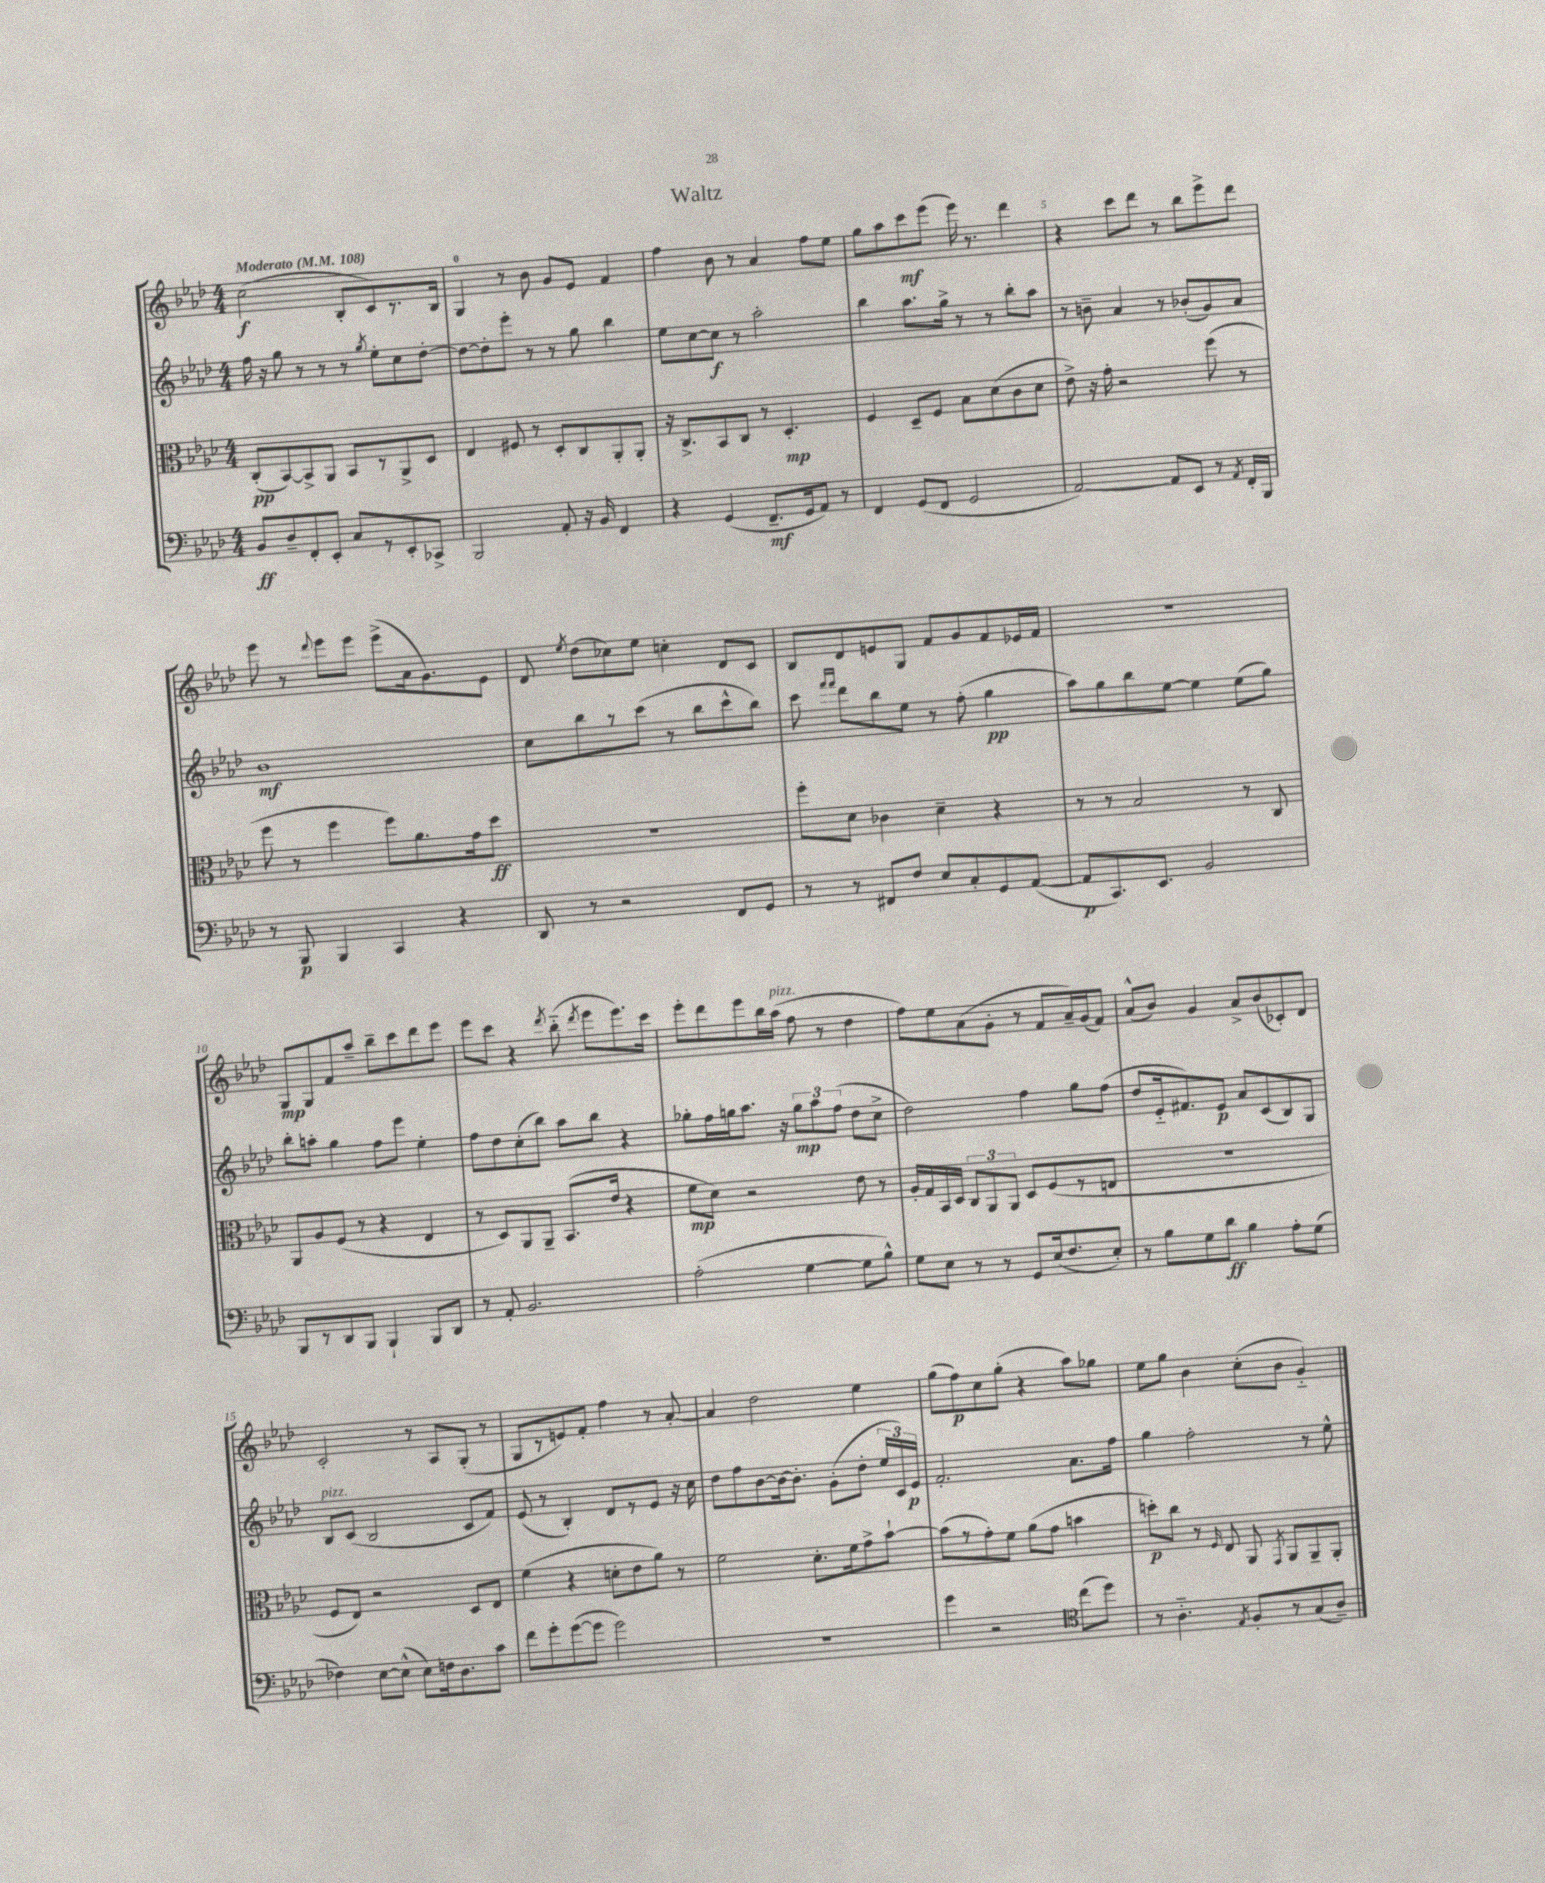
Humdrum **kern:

**kern	**dynam	**kern	**dynam	**kern	**dynam	**kern	**dynam
*part4	*part4	*part3	*part3	*part2	*part2	*part1	*part1
*staff4	*staff4	*staff3	*staff3	*staff2	*staff2	*staff1	*staff1
*clefF4	*	*clefC3	*	*clefG2	*	*clefG2	*
*k[b-e-a-d-]	*	*k[b-e-a-d-]	*	*k[b-e-a-d-]	*	*k[b-e-a-d-]	*
*M4/4	*	*M4/4	*	*M4/4	*	*M4/4	*
*MM108	*	*MM108	*	*MM108	*	*MM108	*
=1	=1	=1	=1	=1	=1	=1	=1
!	!	!	!	!	!	!LO:TX:a:B:t=Moderato	!
8BB-/L	ff	(8C'/L	pp	16ff\	.	(2cc\	f
.	.	.	.	16r	.	.	.
8D-~/	.	[8BB-/)	.	8gg\	.	.	.
8FF'/	.	8BB-^/]	.	8r	.	.	.
8EE-'/J	.	8AA-/J	.	8r	.	.	.
8C/L	.	8BB-/L	.	8r	.	8B-'/L	.
.	.	.	.	8qgg/	.	.	.
8r	.	8r	.	8ee-'\L	.	8c/)	.
8EE-'/	.	8AA-^/	.	8cc\	.	8.r	.
8CC-X^/J	.	8D-/J	.	[8dd-'\J	.	.	.
.	.	.	.	.	.	16B-/Jk	.
=2	=2	=2	=2	=2	=2	=2	=2
2BBB-/	.	4E-/	.	8dd-\L_	.	4G/	.
.	.	.	.	8dd-'\]	.	.	.
.	.	8F#X/	.	8eee-'\J	.	8r	.
.	.	8r	.	8r	.	8b-\	.
8AA-'/	.	8D-'/L	.	8r	.	8g/L	.
16r	.	8C/	.	8gg\	.	8e-/J	.
16BB-/	.	.	.	.	.	.	.
4FF/	.	8AA-'/	.	4bb-\	.	4f/	.
.	.	8AA-'/J	.	.	.	.	.
=3	=3	=3	=3	=3	=3	=3	=3
4r	.	16r	.	8ee-\L	.	4ff\	.
.	.	8.C^/L	.	.	.	.	.
.	.	.	.	[8cc\	.	.	.
(4GG/	.	8BB-/	.	8cc\J]	f	8b-\	.
.	.	8C/J	.	8r	.	8r	.
8.FF~/L	mf	8r	.	2aa-'\	.	4a-/	.
.	.	4.D-'/	mp	.	.	.	.
16GG/k	.	.	.	.	.	.	.
8AA-/J)	.	.	.	.	.	8ff\L	.
8r	.	.	.	.	.	8ee-\J	.
=4	=4	=4	=4	=4	=4	=4	=4
4FF/	.	4F/	.	4bb-\	.	8gg\L	.
.	.	.	.	.	.	8aa-\	.
(8GG/L	.	8D-~/L	.	8.aa-\L	.	8ccc\	mf
8FF/J	.	8F/J	.	.	.	(8eee-\J	.
.	.	.	.	16gg^\Jk	.	.	.
2GG/	.	8B-\L	.	8r	.	16eee-\)	.
.	.	.	.	.	.	8.r	.
.	.	(8d-\	.	8r	.	.	.
.	.	8c\	.	8bb-'\L	.	4ddd-\	.
.	.	8d-\J	.	8aa-\J	.	.	.
=5	=5	=5	=5	=5	=5	=5	=5
[2AA-/)	.	8e-^\)	.	8r	.	4r	.
.	.	16r	.	8bn~\	.	.	.
.	.	16g'\	.	.	.	.	.
.	.	2r	.	4a-/	.	8ccc\L	.
.	.	.	.	.	.	8ddd-\J	.
8AA-/L]	.	.	.	8r	.	8r	.
8EE-/J	.	.	.	(8b-X'/L	.	8bb-\L	.
8r	.	(8ff\	.	8g/)	.	8eee-^\	.
8qAA-/	.	.	.	.	.	.	.
16FF'/LL	.	8r	.	8a-/J	.	8ddd-\J	.
16BBB-/JJ	.	.	.	.	.	.	.
!!LO:LB:g=z
=6	=6	=6	=6	=6	=6	=6	=6
8r	.	8ff\	.	1b-	mf	8eee-\	.
8BBB-/	p	8r	.	.	.	8r	.
.	.	.	.	.	.	8qqddd-/	.
4BBB-/	.	4ff\	.	.	.	8eee-\L	.
.	.	.	.	.	.	8eee-\J	.
4CC/	.	8ff\L)	.	.	.	(8eee-^\L	.
.	.	8.a-\	.	.	.	16a-\k	.
.	.	.	.	.	.	8.g\)	.
4r	.	.	.	.	.	.	.
.	.	16g\k	.	.	.	.	.
.	.	8dd-\J	ff	.	.	8e-\J	.
=7	=7	=7	=7	=7	=7	=7	=7
8DD-/	.	1r	.	8cc\L	.	8d-/	.
.	.	.	.	.	.	8qee-/	.
8r	.	.	.	8bb-\	.	(8dd-\L	.
2r	.	.	.	8r	.	8cc-X\)	.
.	.	.	.	(8ccc\J	.	8ee-\J	.
.	.	.	.	8r	.	4ccn'\	.
.	.	.	.	8bb-\L	.	.	.
8FF/L	.	.	.	8ccc^^\	.	8d-/L	.
8GG/J	.	.	.	8bb-\J)	.	8c/J	.
=8	=8	=8	=8	=8	=8	=8	=8
8r	.	8ff'\L	.	8ccc\	.	8B-/L	.
.	.	.	.	16qqfff/LL	.	.	.
.	.	.	.	16qqfff/JJ	.	.	.
8r	.	8d-\J	.	8ddd-\L	.	8d-/	.
8FF#X/L	.	4c-X\	.	8bb-\	.	8en/	.
8F/J	.	.	.	8ee-\J	.	8G/J	.
8E-/L	.	4d-~\	.	8r	.	8f/L	.
8C'/	.	.	.	(8ff'\	.	8g/	.
8GG/	.	4r	.	4gg\	pp	8f/	.
([8AA-/J	.	.	.	.	.	16e-X/L	.
.	.	.	.	.	.	16f/JJ	.
=9	=9	=9	=9	=9	=9	=9	=9
8AA-/L]	p	8r	.	8aa-\L)	.	1r	.
8.CC/)	.	8r	.	8gg\	.	.	.
.	.	2B-/	.	8bb-\	.	.	.
8.EE-/J	.	.	.	.	.	.	.
.	.	.	.	[8ee-\J	.	.	.
2BB-/	.	.	.	4ee-\]	.	.	.
.	.	8r	.	(8ee-\L	.	.	.
.	.	8C/	.	8gg\J)	.	.	.
!!LO:LB:g=z
=10	=10	=10	=10	=10	=10	=10	=10
8BBB-/L	.	8AA-/L	.	8bb-'\L	.	8G/L	mp
8r	.	8A-/	.	8aan'\J	.	8G/	.
8DD-/	.	(8F/J	.	4gg\	.	8f/	.
8BBB-/J	.	8r	.	.	.	8aa-~/J	.
4BBB-`/	.	4r	.	8ff\L	.	8bb-~\L	.
.	.	.	.	8eee-\J	.	8ccc\	.
8BBB-/L	.	4E-/	.	4ee-'\	.	8ddd-\	.
8DD-/J	.	.	.	.	.	8eee-\J	.
=11	=11	=11	=11	=11	=11	=11	=11
8r	.	8r	.	8ff\L	.	8eee-\L	.
8AA-'/	.	8D-/L)	.	8dd-\	.	8ccc\J	.
2.BB-/	.	8AA-/	.	(8cc'\	.	4r	.
.	.	8AA-~/J	.	8bb-\J)	.	.	.
.	.	.	.	.	.	8qddd-/	.
.	.	(8.BB-/L	.	8aa-\L	.	(8bb-\	.
.	.	.	.	.	.	8qddd-/	.
.	.	.	.	8bb-\J	.	8eee-\L	.
.	.	16e-/Jk	.	.	.	.	.
.	.	4r	.	4r	.	8.eee-\)	.
.	.	.	.	.	.	16ccc\Jk	.
=12	=12	=12	=12	=12	=12	=12	=12
(2A-'\	.	8f\L	mp	8gg-X'\L	.	8eee-'\L	.
.	.	8d-\J)	.	16ff\L	.	8ddd-\	.
.	.	.	.	16ggn\J	.	.	.
.	.	2r	.	8.aa-\J	.	8eee-\	.
.	.	.	.	.	.	16bb-\L	.
!	!	!	!	!	!	!LO:TX:a:i:t=pizz.	!
.	.	.	.	16r	.	(16aa-\JJ	.
[4G\	.	.	.	12gg\L	mp	8ff\	.
.	.	.	.	12aa-\	.	.	.
.	.	.	.	.	.	8r	.
.	.	.	.	(12ff\J	.	.	.
8G\L]	.	8e-\	.	8dd-\L	.	4dd-\	.
8B-^^\J)	.	8r	.	8cc^\J	.	.	.
=13	=13	=13	=13	=13	=13	=13	=13
8G\L	.	16A-'/LL	.	2dd-\)	.	8ff\L)	.
.	.	16G/	.	.	.	.	.
8E-\J	.	16BB-/	.	.	.	8ee-\	.
.	.	16D-/JJ	.	.	.	.	.
8r	.	12C/L	.	.	.	(8a-\	.
.	.	12AA-/	.	.	.	.	.
8r	.	.	.	.	.	8g'\J	.
.	.	12AA-/J	.	.	.	.	.
8GG/L	.	8D-/L	.	4ff\	.	8r	.
(16E-/k	.	(8F/	.	.	.	8f/L	.
8.F/	.	.	.	.	.	.	.
.	.	8r	.	8gg\L	.	16a-~/L)	.
.	.	.	.	.	.	(16g/J	.
8E-'/J)	.	8En/J	.	(8ff\J	.	8f/J)	.
=14	=14	=14	=14	=14	=14	=14	=14
8r	.	1r	.	8dd-/L	.	(8a-^^/L	.
8B-\L	.	.	.	16e-/k	.	8b-/J)	.
.	.	.	.	8.f#X/)	.	.	.
8G\	.	.	.	.	.	4g/	.
8d-\J	ff	.	.	8e-/J	p	.	.
4B-\	.	.	.	8a-/L	.	8a-^/L	.
.	.	.	.	(8c/	.	(8b-/	.
8A-'\L	.	.	.	8B-/)	.	8c-X'/)	.
(8G\J	.	.	.	8G/J	.	8d-/J	.
!!LO:LB:g=z
=15	=15	=15	=15	=15	=15	=15	=15
!	!	!	!	!LO:TX:a:i:t=pizz.	!	!	!
4F-X\)	.	8F/L	.	8B-/L	.	2c'/	.
.	.	8E-/J)	.	(8c/J	.	.	.
[8E-\L	.	2r	.	2B-/	.	.	.
(8E-^^\J]	.	.	.	.	.	.	.
8E-\L)	.	.	.	.	.	8r	.
16Fn\k	.	.	.	.	.	8A-/L	.
8.D-\	.	.	.	.	.	.	.
.	.	8D-/L	.	8c/L	.	(8G'/J	.
8c\J	.	8E-/J	.	8f/J)	.	8r	.
=16	=16	=16	=16	=16	=16	=16	=16
8f\L	.	(4f\	.	(8e-/	.	8G/L	.
8g'\	.	.	.	8r	.	8r	.
([8g\	.	4r	.	4B-'/)	.	8en/)	.
8g\J]	.	.	.	.	.	8f'/J	.
2g\)	.	8dn'\L	.	8d-/L	.	4ff\	.
.	.	8e-\	.	8r	.	.	.
.	.	8a-\J)	.	8e-/J	.	8r	.
.	.	8r	.	16r	.	[8a-'/	.
.	.	.	.	16cc\	.	.	.
=17	=17	=17	=17	=17	=17	=17	=17
1r	.	2f\	.	8dd-\L	.	4a-/]	.
.	.	.	.	8ff\	.	.	.
.	.	.	.	[8b-\	.	2dd-\	.
.	.	.	.	16b-\k_	.	.	.
.	.	.	.	8.b-'\J]	.	.	.
.	.	8.d-'\L	.	.	.	.	.
.	.	.	.	(8g'\L	.	.	.
.	.	16f\k	.	.	.	.	.
.	.	8g^\	.	8dd-'\J	.	4ee-\	.
.	.	[8b-`\J	.	24ee-/LL	.	.	.
.	.	.	.	24c/)	.	.	.
.	.	.	.	24e-/JJ	p	.	.
=18	=18	=18	=18	=18	=18	=18	=18
4g\	.	(8b-\L]	.	2.f'/	.	(8gg\L	.
.	.	8r	.	.	.	8ff\)	p
2r	.	8g'\)	.	.	.	8cc\	.
.	.	8f\J	.	.	.	(8gg'\J	.
.	.	(8a-\L	.	.	.	4r	.
.	.	8g\J	.	.	.	.	.
*clefC4	*	*	*	*	*	*	*
(8cc\L	.	4bn\	.	8.a-\L	.	8aa-\L)	.
8dd-\J)	.	.	.	.	.	8gg-X\J	.
.	.	.	.	16ff\Jk	.	.	.
=19	=19	=19	=19	=19	=19	=19	=19
8r	.	8ddn'\L)	p	4gg\	.	8ee-\L	.
4.A-\	.	8cc\J	.	.	.	8gg\J	.
.	.	8r	.	2ff'\	.	4b-\	.
.	.	16qqF/	.	.	.	.	.
.	.	8E-/	.	.	.	.	.
8qE-/	.	.	.	.	.	.	.
8F'/L	.	8AA-/	.	.	.	(8cc'\L	.
.	.	8qGG/	.	.	.	.	.
8r	.	8AA-/L	.	.	.	8b-\J	.
(8G/	.	8AA-~/	.	8r	.	4g/)	.
8A-~/J)	.	8AA-'/J	.	8ee-^^\	.	.	.
==	==	==	==	==	==	==	==
*-	*-	*-	*-	*-	*-	*-	*-
